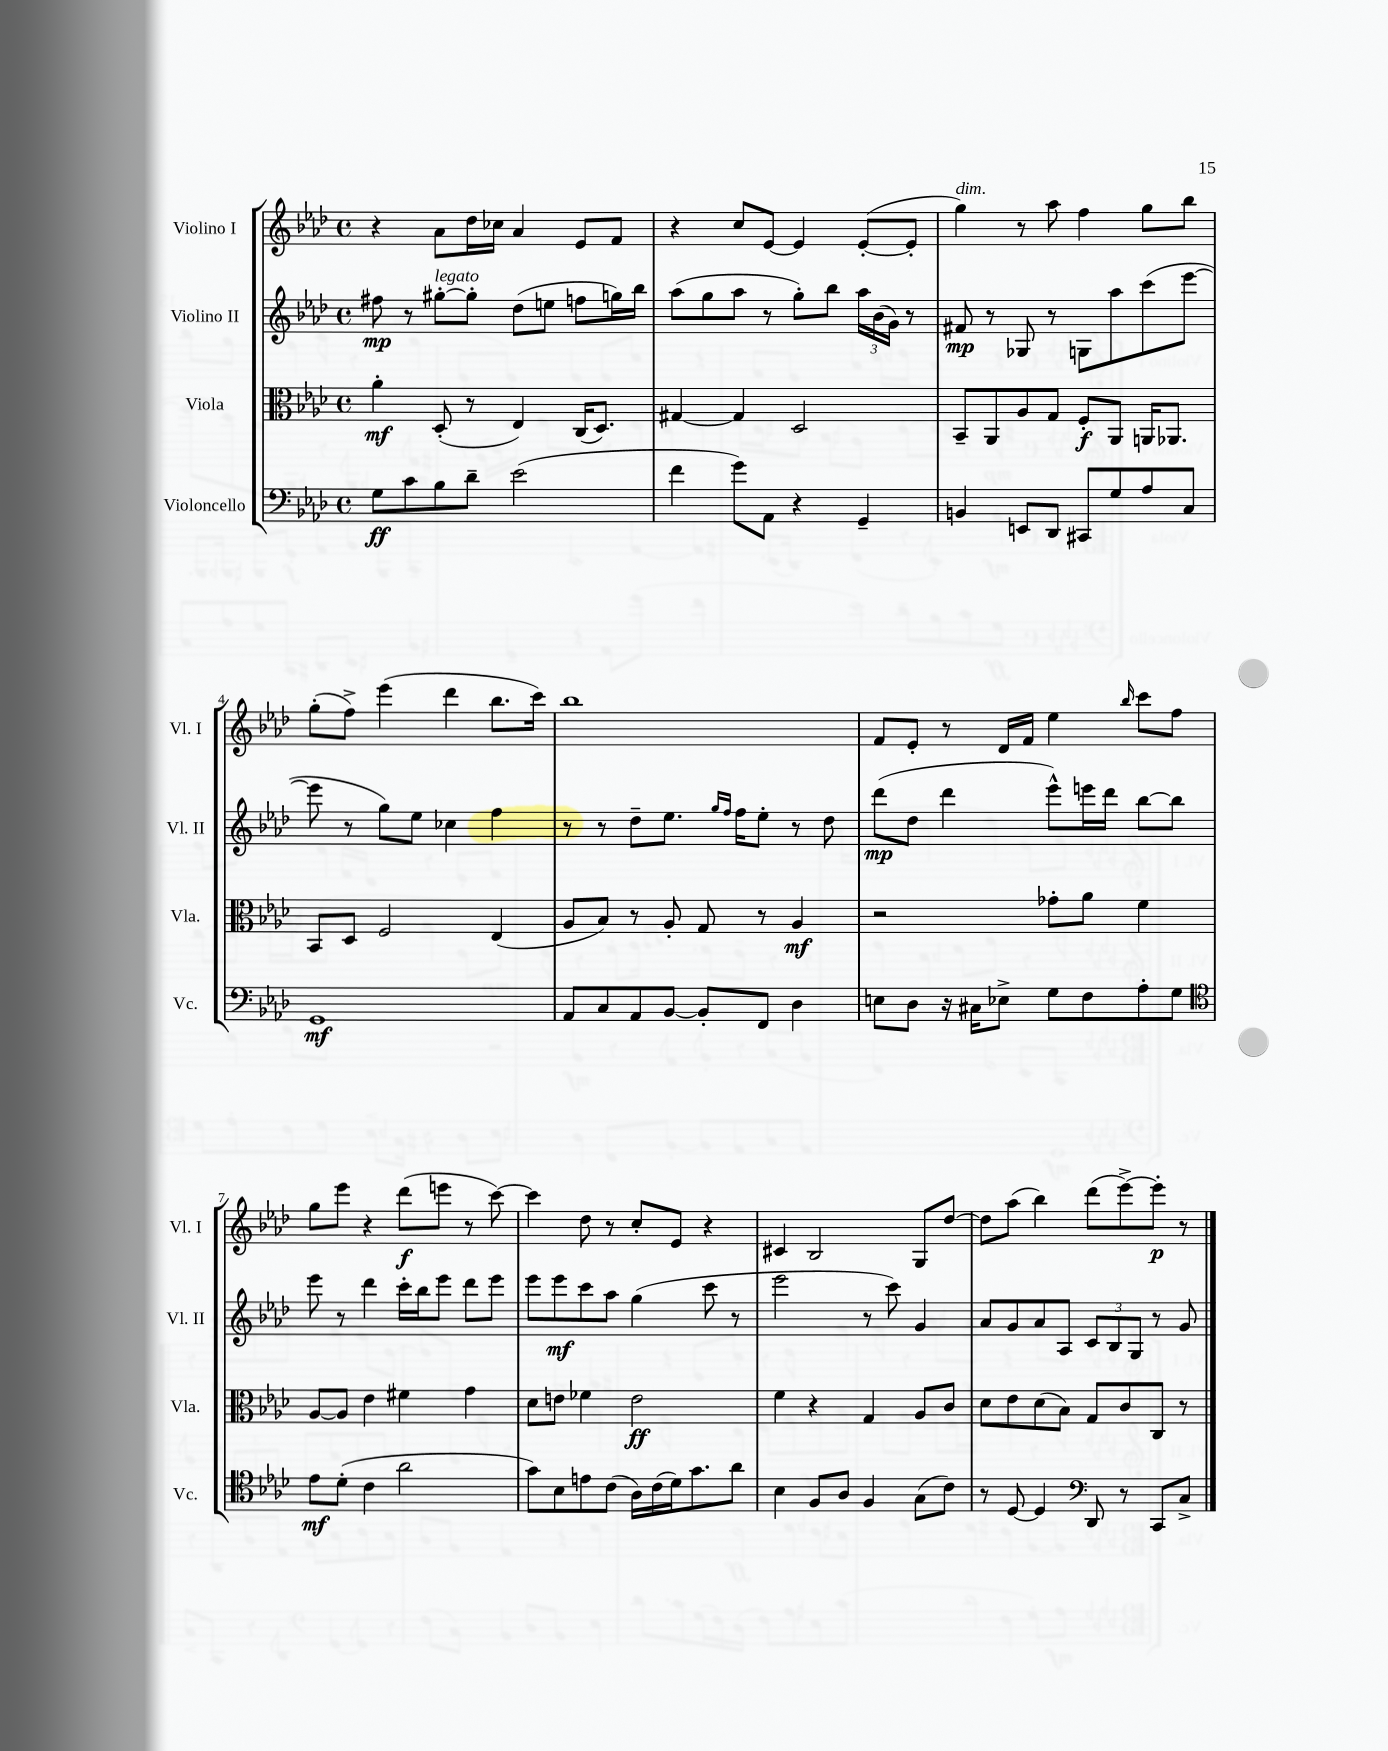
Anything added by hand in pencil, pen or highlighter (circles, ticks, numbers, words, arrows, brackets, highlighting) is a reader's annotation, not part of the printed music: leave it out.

**kern	**kern	**kern	**kern
*staff4	*staff3	*staff2	*staff1
*clefF4	*clefC3	*clefG2	*clefG2
*k[b-e-a-d-]	*k[b-e-a-d-]	*k[b-e-a-d-]	*k[b-e-a-d-]
*M4/4	*M4/4	*M4/4	*M4/4
*met(c)	*met(c)	*met(c)	*met(c)
8G	4a-'	8ff#	4r
8c	.	8r	.
8B-	(8D-'	[8gg#'	8a-
8d-~	8r	8gg#']	16dd-
.	.	.	16cc-
(2e-	4E-)	(8dd-	4a-
.	.	8ee	.
.	(16C	8ff	8e-
.	8.D-)	.	.
.	.	16gg)	8f
.	.	16bb-	.
=	=	=	=
4f	[4G#	(8aa-	4r
.	.	8gg	.
8g)	4G#]	8aa-	8cc
8AA-	.	8r	[8e-
4r	2D-	8gg')	4e-]
.	.	8bb-	.
4GG~	.	24aa-	([8e-'
.	.	(24b-	.
.	.	24g)	.
.	.	8r	8e-']
=	=	=	=
4BB	8BB-~	8f#	4gg)
.	8AA-	8r	.
8EE	8A-	8G-	8r
8DD-	8G	8r	8aa-
8CC#	8F'	8G	4ff
8G	8AA-	8aa-	.
8A-	16AA	(8ccc	8gg
.	8.AA-	.	.
8C	.	[8eee-	8bb-
=	=	=	=
1GG	8BB-	8eee-]	(8gg'
.	8D-	8r	8ff^)
.	2F	8gg)	(4eee-
.	.	8ee-	.
.	.	4cc-	4ddd-
.	(4E-	4ff	8.bb-
.	.	.	16ccc)
=	=	=	=
8AA-	8A-	8r	1bb-
8C	8B-)	8r	.
8AA-	8r	8dd-~	.
[8BB-	8A-'	8.ee-	.
8BB-']	8G	.	.
.	.	16qqgg	.
.	.	16qqff	.
.	.	16ff	.
8FF	8r	8ee-'	.
4D-	4A-	8r	.
.	.	8dd-	.
=	=	=	=
8E	2r	(8ddd-	8f
8D-	.	8dd-	8e-'
16r	.	4ddd-	8r
16C#	.	.	.
8E-^	.	.	16d-
.	.	.	16f
8G	8g-'	8eee-^^)	4ee-
8F	8a-	16eee	.
.	.	16ddd-	.
.	.	.	16qqbb-
8A-'	4f	[8bb-	8ccc
8G	.	8bb-]	8ff
=	=	=	=
*clefC4	*	*	*
8e-	[8A-	8eee-	8gg
(8d-'	8A-]	8r	8eee-
4c	4e-	4ddd-	4r
2a-	4f#	16ccc'	(8ddd-
.	.	16bb-	.
.	.	8eee-	8eee
.	4g	8ddd-	8r
.	.	8eee-	[8ccc)
=	=	=	=
8g)	8d-	8eee-	4ccc]
8B-	8e	8eee-	.
8e	4f-	8ccc	8dd-
(8c	.	8aa-	8r
16A-)	2e	(4gg	8cc'
(16c	.	.	.
16d-)	.	.	8e-
8.g	.	.	.
.	.	8ccc	4r
8a-	.	8r	.
=	=	=	=
4B-	4f	2eee-	4c#
8F	4r	.	2B-
8A-	.	.	.
4F	4G	8r	.
.	.	8ccc)	.
(8G	8A-	4g	8G
8c)	8c	.	[8dd-
=	=	=	=
8r	8d-	8a-	8dd-]
[8D-	8e-	8g	(8aa-
4D-]	(8d-	8a-	4bb-)
.	8B-)	8A-	.
*clefF4	*	*	*
8DD-	8G	12c	(8ddd-
.	.	12B-	.
8r	8c	.	[8eee-^)
.	.	12G	.
8CC	8C	8r	8eee-']
8C^	8r	8g	8r
==	==	==	==
*-	*-	*-	*-
